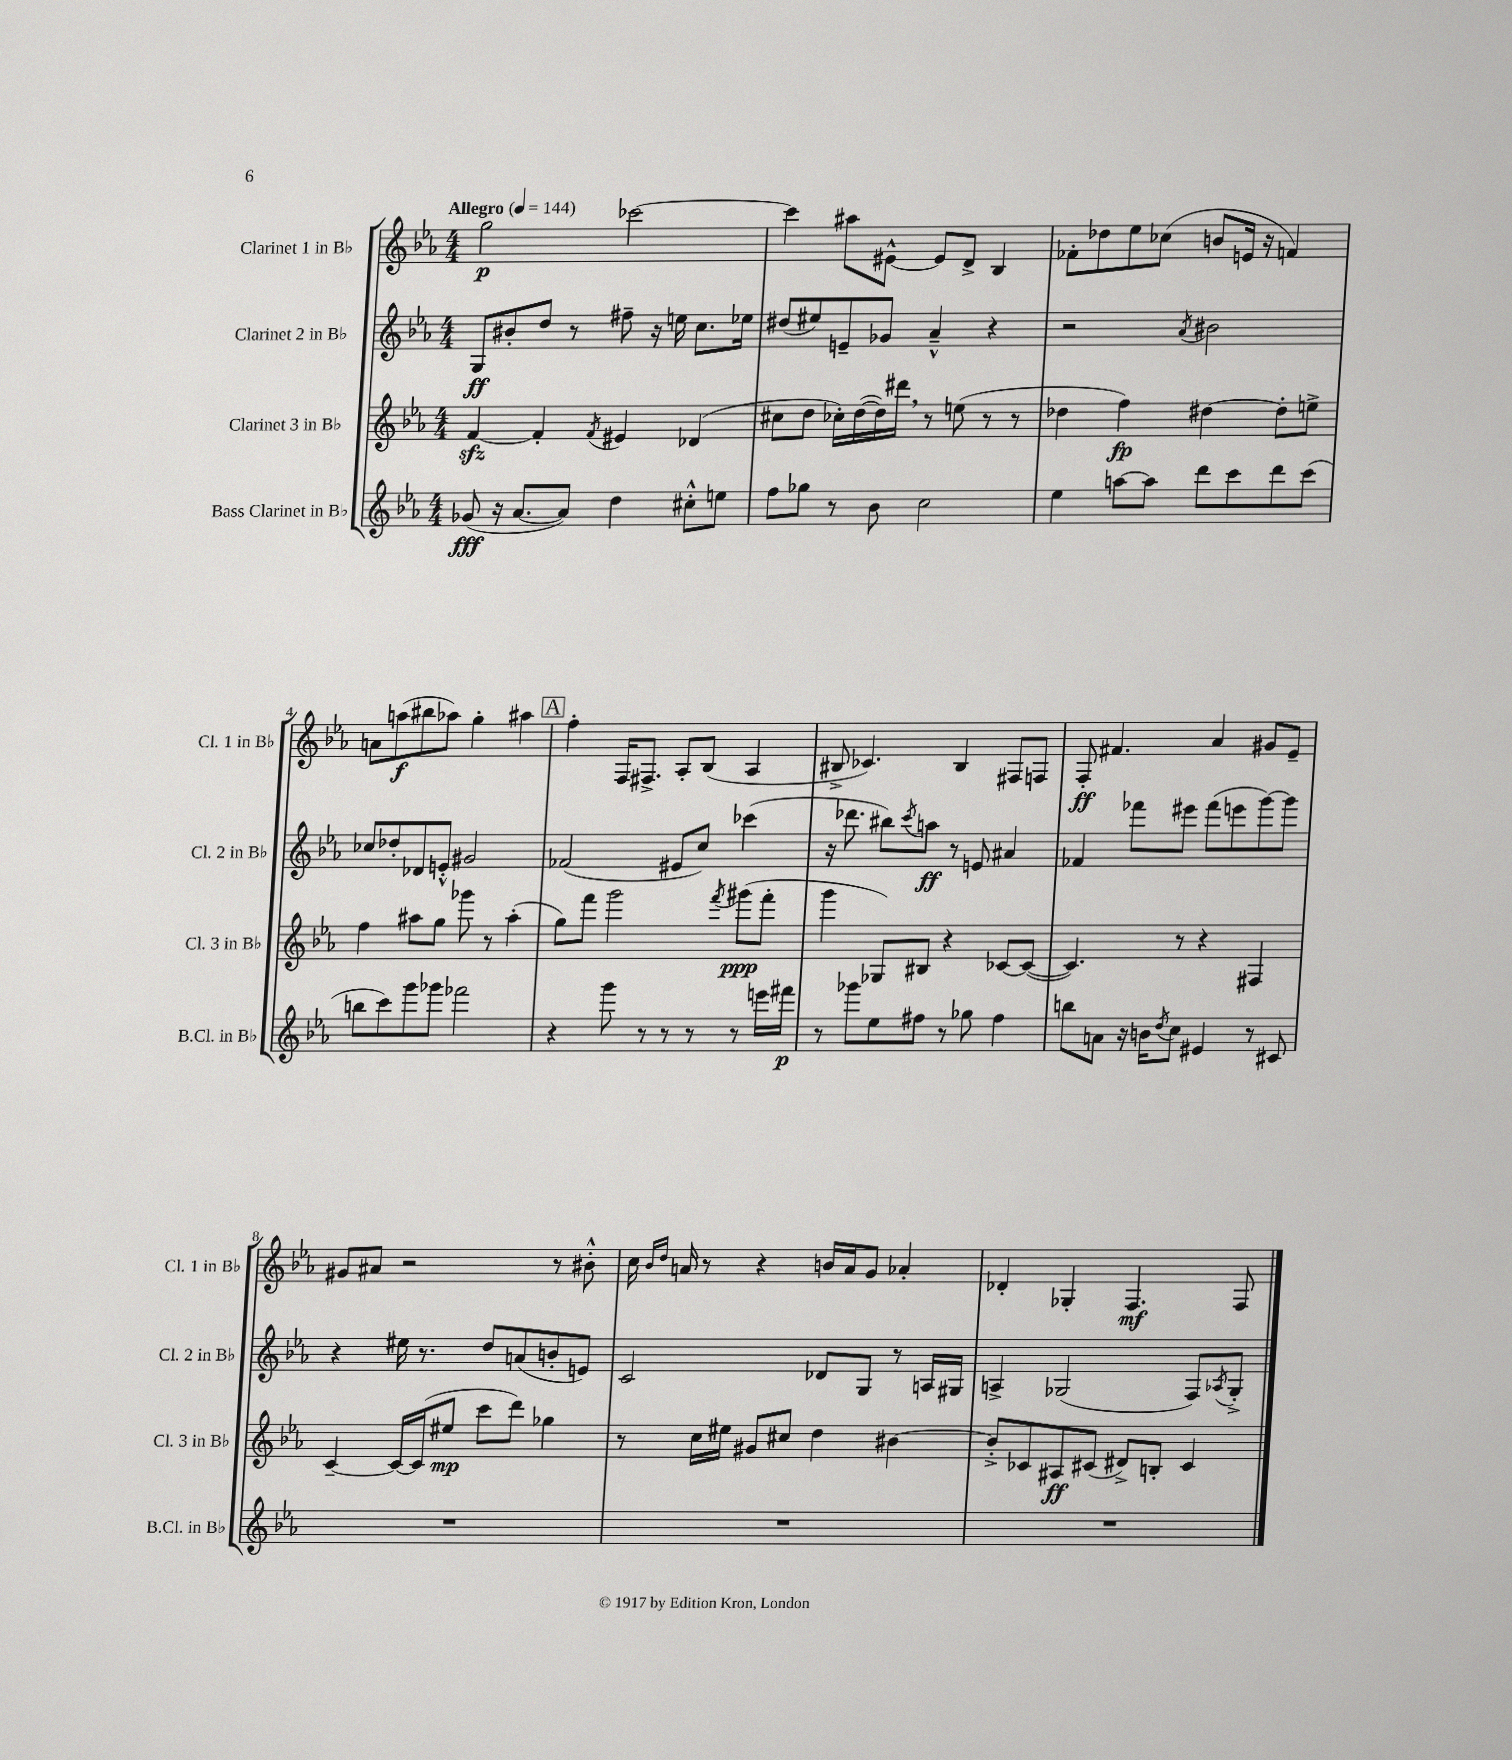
<<
\new StaffGroup <<
\new Staff = "s0" \with { instrumentName = "Clarinet 1 in Bb" shortInstrumentName = "Cl. 1 in Bb" } {
    \clef treble \key ees \major \numericTimeSignature \time 4/4 \tempo "Allegro" 4 = 144
    g''2\p ces'''2~ |
    ces'''4 ais''8 eis'8~-^ eis'8 d'8-> bes4 |
    fes'8-. des''8 ees''8 ces''8( b'8 e'16 r16 f'4) |
    a'8 a''8\f( bis''8 aes''8) g''4-. ais''4 |
    \mark \markup { \box "A" } f''4-. f16 fis8.-> aes8-. bes8( aes4 |
    bis8-> ces'4.) bis4 fis8 f8 |
    f8-.\ff fis'4. aes'4 gis'8 ees'8-- |
    gis'8 ais'8 r2 r8 bis'8-.-^ |
    c''16 \grace { bes'16 d''16 } a'16 r8 r4 b'16 a'16 g'8 aes'4-. |
    des'4-. ges4-. f4.\mf f8 \bar "|." |
}
\new Staff = "s1" \with { instrumentName = "Clarinet 2 in Bb" shortInstrumentName = "Cl. 2 in Bb" } {
    \clef treble \key ees \major \numericTimeSignature \time 4/4
    g8\ff bis'8-. d''8 r8 fis''8-- r16 e''16 c''8. ees''16 |
    dis''8( eis''8) e'8-- ges'8 aes'4---^ r4 |
    r2 \acciaccatura { aes'8 } bis'2 |
    ces''8 des''8-. des'8 e'8-.-^ gis'2 |
    \mark \markup { \box "A" } fes'2( eis'8 c''8) ces'''4( |
    r16 des'''8. bis''8) \acciaccatura { c'''8 } a''8\ff r8 e'8 ais'4 |
    fes'4 fes'''8 eis'''8 fes'''8( e'''8 g'''8~) g'''8 |
    r4 eis''16 r8. d''8 a'8( b'8-. e'8) |
    c'2 des'8 g8 r8 a16 gis16 |
    a4-> ges2( f8) \acciaccatura { aes8 } ges8-.-> \bar "|." |
}
\new Staff = "s2" \with { instrumentName = "Clarinet 3 in Bb" shortInstrumentName = "Cl. 3 in Bb" } {
    \clef treble \key ees \major \numericTimeSignature \time 4/4
    f'4~\sfz f'4-. \acciaccatura { f'8 } eis'4 des'4( |
    cis''8 d''8 ces''16-.) d''16~( d''16) dis'''16 \breathe r8 e''8( r8 r8 |
    des''4 f''4\fp) dis''4~ dis''8-. e''8-> |
    f''4 ais''8 g''8 ges'''8 r8 ais''4-.( |
    \mark \markup { \box "A" } g''8) f'''8 g'''2 \acciaccatura { f'''8 } gis'''8\ppp( f'''8-. |
    g'''4 ges8) bis8 r4 ces'8~ ces'8~( |
    ces'4.) r8 r4 fis4 |
    c'4~-- c'16~ c'16( eis''8\mp c'''8 d'''8) ges''4 |
    r8 c''16 eis''16 gis'8 cis''8 d''4 bis'4~ |
    bis'8-.-> ces'8 ais8\ff cis'8( dis'8->) b8-. cis'4 \bar "|." |
}
\new Staff = "s3" \with { instrumentName = "Bass Clarinet in Bb" shortInstrumentName = "B.Cl. in Bb" } {
    \clef treble \key ees \major \numericTimeSignature \time 4/4
    ges'8\fff( r16 aes'8.~ aes'8) d''4 cis''8-.-^ e''8 |
    f''8 ges''8 r8 bes'8 c''2 |
    ees''4 a''8~ a''8 d'''8 c'''8 d'''8 c'''8( |
    b''8 c'''8) g'''8 ges'''8 fes'''2 |
    \mark \markup { \box "A" } r4 g'''8 r8 r8 r8 r8 e'''16 fis'''16\p |
    r8 ges'''8 ees''8 fis''8 r8 ges''8 fis''4 |
    b''8 a'8 r16 b'16 \acciaccatura { d''8 } c''8 eis'4 r8 cis'8 |
    R1 |
    R1 |
    R1 \bar "|." |
}
>>
>>
